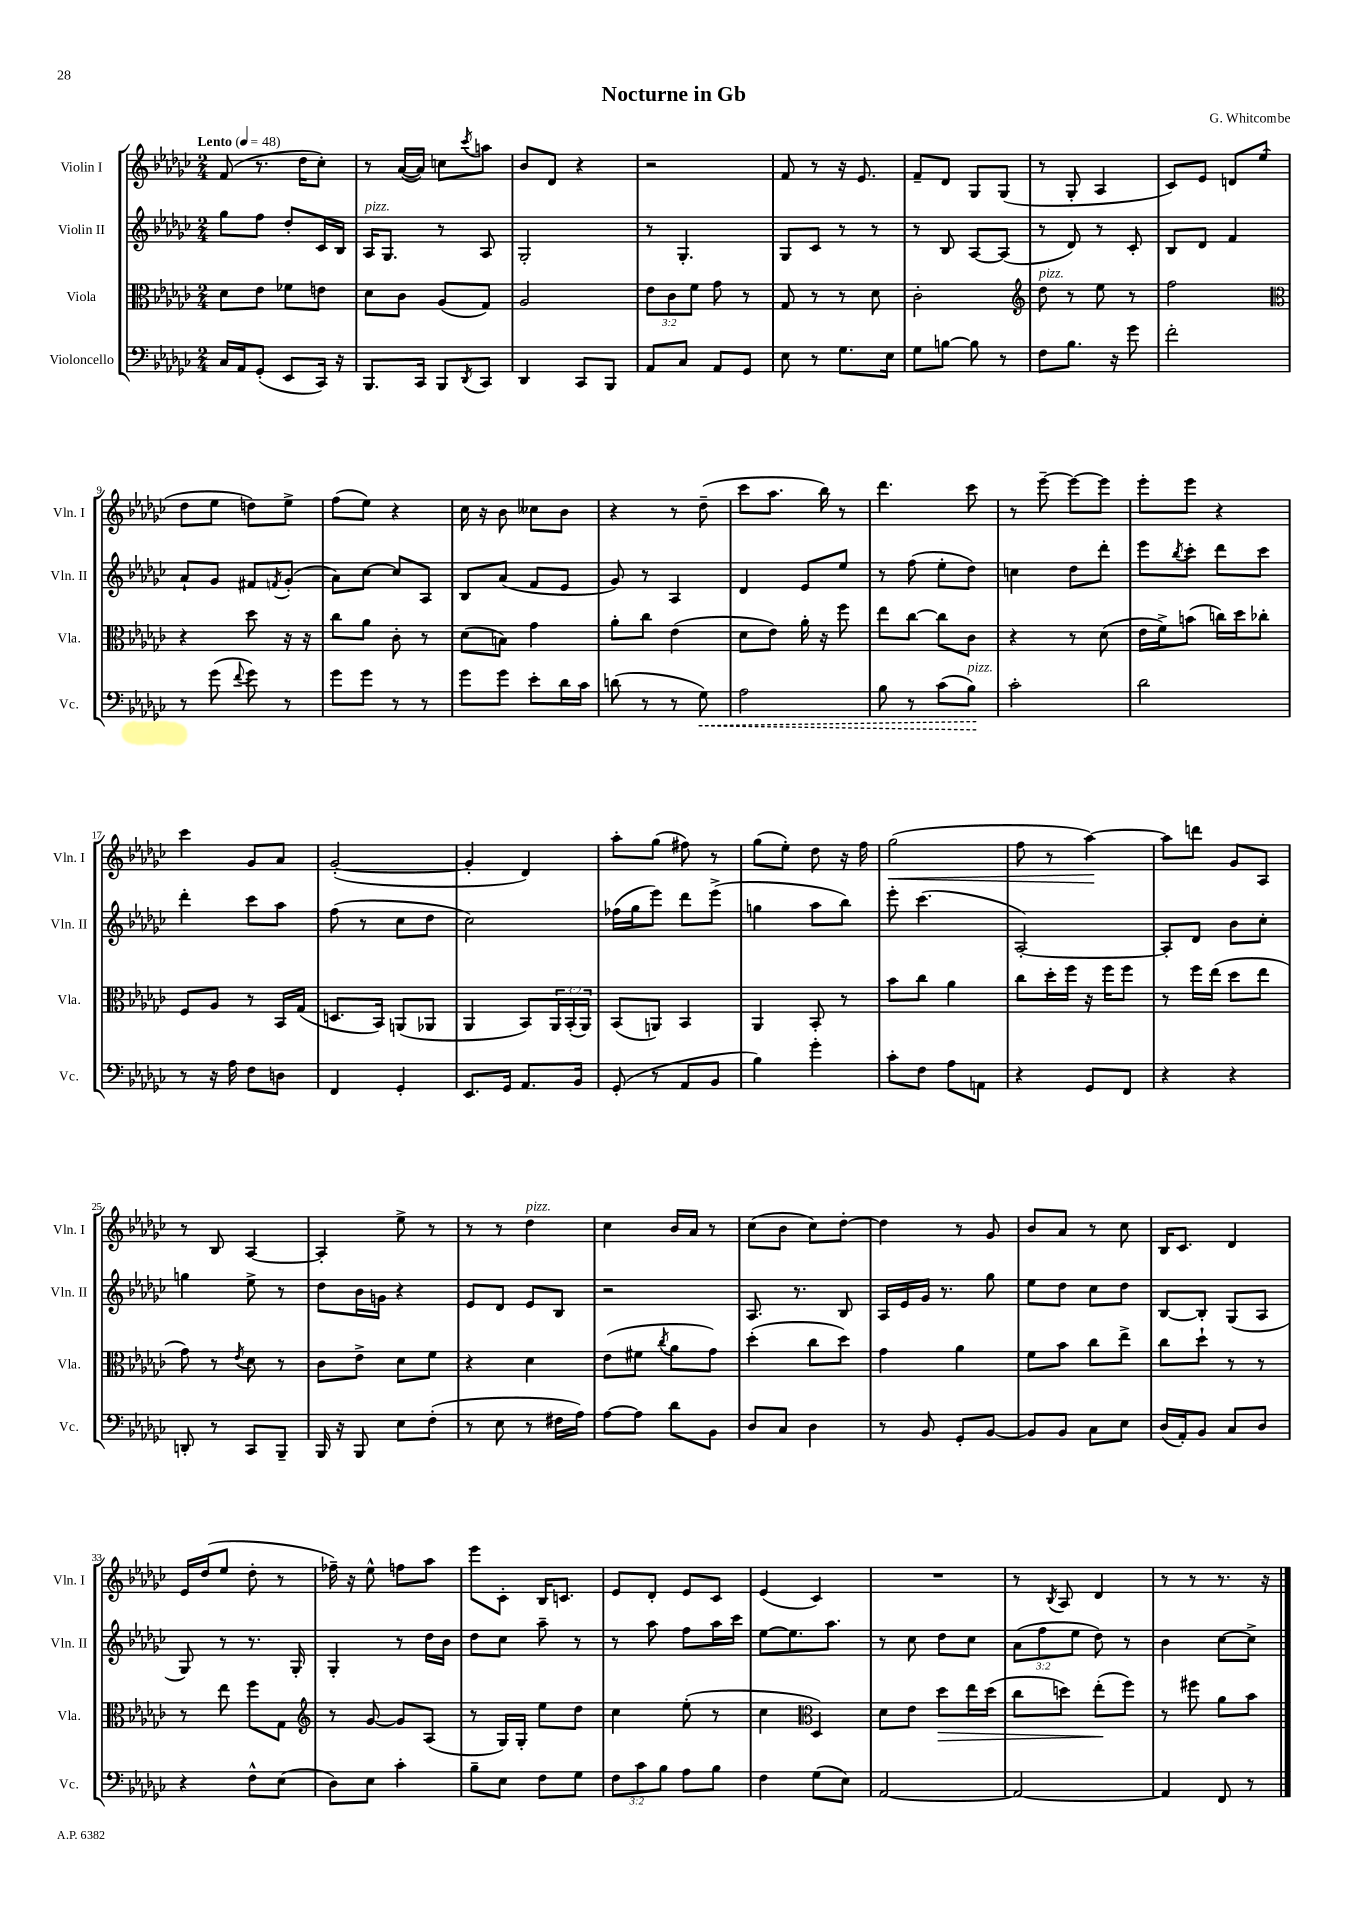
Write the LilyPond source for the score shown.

\header { title = "Nocturne in Gb" composer = "G. Whitcombe" }
<<
\new StaffGroup <<
\new Staff = "s0" \with { instrumentName = "Violin I" shortInstrumentName = "Vln. I" } {
    \clef treble \key ges \major \numericTimeSignature \time 2/4 \tempo "Lento" 4 = 48
    f'8( r8. des''16 ces''8-.) |
    r8 aes'16~( aes'16) c''8 \acciaccatura { ces'''8 } a''8 |
    bes'8 des'8 r4 |
    r2 |
    f'8 r8 r16 ees'8. |
    f'8-- des'8 ges8 ges8( |
    r8 ges8-. aes4 |
    ces'8) ees'8 d'8 ees''8( |
    des''8 ees''8 d''8) ees''8-> |
    f''8( ees''8) r4 |
    ces''16 r16 bes'8 ceses''8 bes'8 |
    r4 r8 des''8--( |
    ces'''8 aes''8. bes''16) r8 |
    des'''4. ces'''8 |
    r8 ees'''8~-- ees'''8~ ees'''8 |
    ees'''8-. ees'''8 r4 |
    ces'''4 ges'8 aes'8 |
    ges'2~-.( |
    ges'4-. des'4) |
    aes''8-. ges''8( fis''8) r8 |
    ges''8( ees''8-.) des''8 r16 f''16 |
    ges''2\<( |
    f''8 r8 aes''4~\!) |
    aes''8 d'''8 ges'8 aes8 |
    r8 bes8 aes4~ |
    aes4-. ees''8-> r8 |
    r8 r8 des''4^\markup { \italic "pizz." } |
    ces''4 bes'16 aes'16 r8 |
    ces''8( bes'8 ces''8) des''8~-. |
    des''4 r8 ges'8 |
    bes'8 aes'8 r8 ces''8 |
    bes16 ces'8. des'4 |
    ees'16 des''16( ees''8 des''8-. r8 |
    fes''16--) r16 ees''8-^ f''8 aes''8 |
    ees'''8 ces'8-. bes16 c'8. |
    ees'8 des'8-. ees'8 ces'8 |
    ees'4( ces'4) |
    R2 |
    r8 \acciaccatura { bes8 } aes8 des'4 |
    r8 r8 r8. r16 \bar "|." |
}
\new Staff = "s1" \with { instrumentName = "Violin II" shortInstrumentName = "Vln. II" } {
    \clef treble \key ges \major \numericTimeSignature \time 2/4 \override Staff.TupletNumber.text = #tuplet-number::calc-fraction-text
    ges''8 f''8 des''8-. ces'16 bes16 |
    aes16^\markup { \italic "pizz." } ges8. r8 aes8 |
    ges2-. |
    r8 ges4.-. |
    ges8 ces'8 r8 r8 |
    r8 bes8 aes8~ aes8( |
    r8 des'8) r8 ces'8-. |
    bes8 des'8 f'4 |
    aes'8-! ges'8 fis'8 \acciaccatura { f'8 } ges'8-.( |
    aes'8) ces''8~ ces''8 aes8 |
    bes8 aes'8( f'8 ees'8 |
    ges'8) r8 aes4 |
    des'4 ees'8 ees''8 |
    r8 f''8( ees''8-. des''8) |
    c''4 des''8 des'''8-. |
    ees'''8 \acciaccatura { bes''8 } ces'''8-. des'''8 ces'''8 |
    des'''4-. ces'''8 aes''8 |
    f''8( r8 ces''8 des''8 |
    ces''2) |
    fes''16( ges''16 ees'''8) des'''8 ees'''8->( |
    g''4 aes''8 bes''8) |
    ees'''8-. ces'''4.( |
    aes2~-.) |
    aes8-. des'8 bes'8 ces''8-. |
    g''4 ees''8-> r8 |
    des''8 bes'16 g'16 r4 |
    ees'8 des'8 ees'8 bes8 |
    r2 |
    aes8. r8. bes8 |
    aes16 ees'16 ges'16 r8. ges''8 |
    ees''8 des''8 ces''8 des''8 |
    bes8~ bes8-. ges8( aes8 |
    ges8) r8 r8. ges16-. |
    ges4-. r8 des''16 bes'16 |
    des''8 ces''8 aes''8-- r8 |
    r8 aes''8 f''8 aes''16 ces'''16 |
    ees''8~ ees''8. aes''8. |
    r8 ces''8 des''8 ces''8 |
    \tuplet 3/2 { aes'8( f''8 ees''8 } des''8) r8 |
    bes'4 ces''8~ ces''8-> \bar "|." |
}
\new Staff = "s2" \with { instrumentName = "Viola" shortInstrumentName = "Vla." } {
    \clef alto \key ges \major \numericTimeSignature \time 2/4 \override Staff.TupletNumber.text = #tuplet-number::calc-fraction-text
    des'8 ees'8 fes'8 e'8 |
    des'8 ces'8 aes8( ges8) |
    aes2 |
    \tuplet 3/2 { ees'8 ces'8 f'8 } ges'8 r8 |
    ges8 r8 r8 des'8 |
    ces'2-. |
    \clef treble des''8^\markup { \italic "pizz." } r8 ees''8 r8 |
    f''2 |
    \clef alto r4 des''8 r16 r16 |
    ces''8 aes'8 ces'8-. r8 |
    des'8( b8) ges'4 |
    aes'8-. ces''8 ees'4( |
    des'8 ees'8) aes'16-. r16 f''8 |
    ees''8 ces''8~ ces''8 ces'8 |
    r4 r8 des'8( |
    ees'16 f'16->) b'8( c''16) des''16 ces''8-. |
    f8 aes8 r8 bes,16 ges16( |
    d8. bes,16) a,8( aes,8 |
    aes,4 bes,8) \tuplet 3/2 { aes,16 bes,16-.( aes,16) } |
    bes,8( a,8) bes,4 |
    aes,4 bes,8-. r8 |
    bes'8 ces''8 aes'4 |
    ces''8 des''16-. f''16 r16 f''16 f''8 |
    r8 f''16 ees''16( des''8 ees''8 |
    ges'8) r8 \acciaccatura { ees'8 } des'8 r8 |
    ces'8 ees'8-> des'8 f'8 |
    r4 des'4 |
    ees'8( fis'8 \acciaccatura { ces''8 } aes'8 ges'8) |
    des''4-.( ces''8 des''8) |
    ges'4 aes'4 |
    f'8 bes'8 ces''8 ees''8-> |
    ces''8 des''8-! r8 r8 |
    r8 ees''8 f''8 ges8 |
    \clef treble r8 ges'8~ ges'8 aes8( |
    r8 ges16) ges16-. ees''8 des''8 |
    ces''4 ees''8-.( r8 |
    ces''4 \clef alto des4) |
    des'8 ees'8 des''8\> ees''16 des''16( |
    ces''8 d''8) ees''8-.\!( f''8) |
    r8 fis''8 aes'8 bes'8 \bar "|." |
}
\new Staff = "s3" \with { instrumentName = "Violoncello" shortInstrumentName = "Vc." } {
    \clef bass \key ges \major \numericTimeSignature \time 2/4 \override Staff.TupletNumber.text = #tuplet-number::calc-fraction-text
    ces16 aes,16 ges,8-.( ees,8 ces,16) r16 |
    bes,,8. ces,16 bes,,8 \acciaccatura { des,8 } ces,8 |
    des,4 ces,8 bes,,8 |
    aes,8 ces8 aes,8 ges,8 |
    ees8 r8 ges8. ees16 |
    ges8 b8~ b8 r8 |
    f8 bes8. r16 ges'8 |
    f'2-. |
    r8 ges'8( \appoggiatura { f'8 } ges'8) r8 |
    ges'8 ges'8 r8 r8 |
    ges'8 ges'8 ees'8-. des'16 ces'16 |
    d'8( r8 r8 \once \override Hairpin.style = #'dashed-line ges8\<) |
    aes2 |
    bes8 r8 ces'8( bes8\!^\markup { \italic "pizz." }) |
    ces'2-. |
    des'2 |
    r8 r16 aes16 f8 d8 |
    f,4 ges,4-. |
    ees,8. ges,16 aes,8. bes,16 |
    ges,8-.( r8 aes,8 bes,8 |
    bes4) ges'4-. |
    ces'8-. f8 aes8 a,8 |
    r4 ges,8 f,8 |
    r4 r4 |
    d,8-. r8 ces,8 bes,,8-- |
    bes,,16 r16 bes,,8 ees8 f8-.( |
    r8 ees8 r8 fis16 aes16) |
    aes8~ aes8 des'8 bes,8 |
    des8 ces8 des4 |
    r8 bes,8 ges,8-. bes,8~ |
    bes,8 bes,8 ces8 ees8 |
    des16( aes,16-.) bes,8 ces8 des8 |
    r4 f8-^ ees8( |
    des8) ees8 ces'4-. |
    bes8-- ees8 f8 ges8 |
    \tuplet 3/2 { f8 ces'8 bes8 } aes8 bes8 |
    f4 ges8( ees8) |
    aes,2~ |
    aes,2~ |
    aes,4 f,8 r8 \bar "|." |
}
>>
>>
